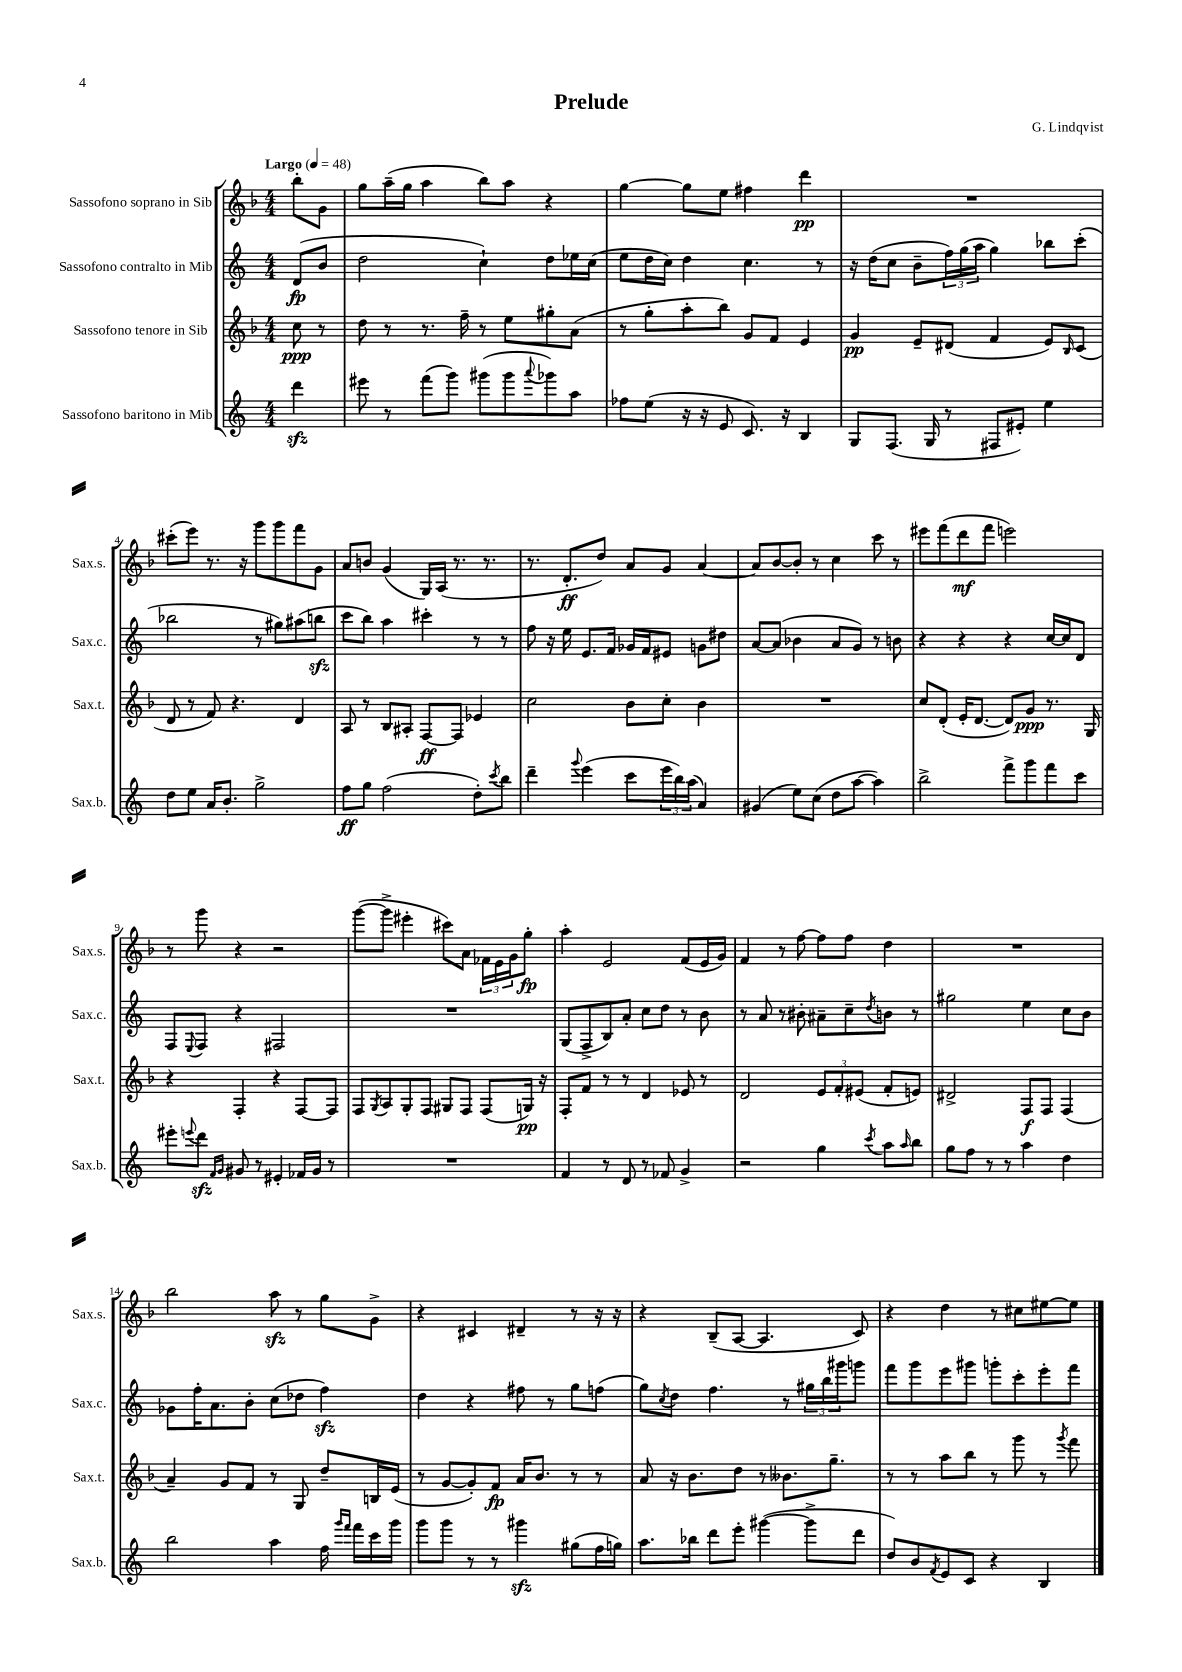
\header { title = "Prelude" composer = "G. Lindqvist" }
<<
\new StaffGroup <<
\new Staff = "s0" \with { instrumentName = "Sassofono soprano in Sib" shortInstrumentName = "Sax.s." } {
    \clef treble \key f \major \numericTimeSignature \time 4/4 \partial 4 \tempo "Largo" 4 = 48
    bes''8-. g'8 |
    g''8 a''16--( g''16 a''4 bes''8) a''8 r4 |
    g''4~ g''8 e''8 fis''4 d'''4\pp |
    R1 |
    cis'''8-.( e'''8) r8. r16 g'''8 g'''8 f'''8 g'8 |
    a'8 b'8 g'4( g16) a16( r8. r8. |
    r8. d'8.-.\ff d''8) a'8 g'8 a'4~ |
    a'8 bes'8~ bes'8-. r8 c''4 c'''8 r8 |
    eis'''8 f'''8( d'''8\mf f'''8 e'''2) |
    r8 g'''8 r4 r2 |
    g'''8~( g'''8-> eis'''4-. cis'''8) a'8 \tuplet 3/2 { fes'16 e'16 g'16 } g''8-.\fp |
    a''4-. e'2 f'8( e'16 g'16) |
    f'4 r8 f''8~ f''8 f''8 d''4 |
    R1 |
    bes''2 a''8\sfz r8 g''8 g'8-> |
    r4 cis'4 dis'4-- r8 r16 r16 |
    r4 bes8--( a8~ a4. c'8) |
    r4 d''4 r8 cis''8 eis''8~ eis''8 \bar "|." |
}
\new Staff = "s1" \with { instrumentName = "Sassofono contralto in Mib" shortInstrumentName = "Sax.c." } {
    \clef treble \key c \major \numericTimeSignature \time 4/4 \partial 4
    d'8\fp( b'8 |
    d''2 c''4-!) d''8 ees''16 c''16( |
    e''8 d''16 c''16) d''4 c''4. r8 |
    r16 d''16( c''8 b'8-- \tuplet 3/2 { f''16) g''16( a''16 } g''4) bes''8 c'''8-.( |
    bes''2 r8 gis''8) ais''8( b''8\sfz |
    c'''8 b''8) a''4 cis'''4-. r8 r8 |
    f''8 r16 e''16 e'8. f'16 ges'16 f'16 eis'8 g'8 dis''8 |
    a'8~ a'8( bes'4 a'8 g'8) r8 b'8 |
    r4 r4 r4 c''16~ c''16 d'8 |
    f8 \appoggiatura { e8 } f8 r4 fis2 |
    R1 |
    g8( f8-> b8) a'8-. c''8 d''8 r8 b'8 |
    r8 a'8 r8 bis'8-. ais'8-- c''8-- \acciaccatura { d''8 } b'8 r8 |
    gis''2 e''4 c''8 b'8 |
    ges'8 f''16-. a'8. b'8-. c''8( des''8 f''4\sfz) |
    d''4 r4 fis''8 r8 g''8 f''8( |
    g''8) \acciaccatura { c''8 } d''8 f''4. r8 \tuplet 3/2 { gis''16 b''16 gis'''16 } g'''8 |
    f'''8 g'''8 e'''8 gis'''8 g'''8-. c'''8-. e'''8-. f'''8 \bar "|." |
}
\new Staff = "s2" \with { instrumentName = "Sassofono tenore in Sib" shortInstrumentName = "Sax.t." } {
    \clef treble \key f \major \numericTimeSignature \time 4/4 \partial 4
    c''8\ppp r8 |
    d''8 r8 r8. f''16-- r8 e''8 gis''8-. a'8( |
    r8 g''8-. a''8-. bes''8) g'8 f'8 e'4 |
    g'4\pp e'8-- dis'8( f'4 e'8) \grace { bes16 } c'8( |
    d'8 r8 f'8) r4. d'4 |
    a8 r8 bes8 ais8-. f8~\ff f8 ees'4 |
    c''2 bes'8 c''8-. bes'4 |
    R1 |
    c''8 d'8-.( e'16-. d'8.~ d'8) g'8\ppp r8. g16 |
    r4 f4-. r4 f8~ f8 |
    f8 \acciaccatura { g8 } a8 g8-. f8 gis8 f8 f8( g16\pp) r16 |
    f8-. f'8 r8 r8 d'4 ees'8 r8 |
    d'2 \tuplet 3/2 { e'8 f'8-. eis'8( } f'8-. e'8) |
    dis'2-> f8\f f8 f4( |
    a'4--) g'8 f'8 r8 g8 d''8-- b16 e'16( |
    r8 g'8~ g'8-.) f'8\fp a'16 bes'8. r8 r8 |
    a'8 r16 bes'8. d''8 r8 beses'8. g''8.-- |
    r8 r8 a''8 bes''8 r8 g'''8 r8 \acciaccatura { g'''8 } f'''8 \bar "|." |
}
\new Staff = "s3" \with { instrumentName = "Sassofono baritono in Mib" shortInstrumentName = "Sax.b." } {
    \clef treble \key c \major \numericTimeSignature \time 4/4 \partial 4
    d'''4\sfz |
    eis'''8 r8 f'''8( g'''8) gis'''8( gis'''8 \appoggiatura { a'''8 } ges'''8) a''8 |
    fes''8 e''8( r16 r16 e'8 c'8.) r16 b4 |
    g8 f8.( g16 r8 fis8 eis'8-.) e''4 |
    d''8 e''8 a'16 b'8.-. g''2-> |
    f''8\ff g''8 f''2( d''8-.) \acciaccatura { c'''8 } b''8 |
    d'''4-- \appoggiatura { g'''8 } e'''4( c'''8 \tuplet 3/2 { e'''16 b''16) a''16( } a'4) |
    gis'4( e''8) c''8( d''8 a''8~ a''4) |
    b''2-> f'''8-> g'''8 f'''8 c'''8 |
    eis'''8-. \appoggiatura { e'''8 } d'''8\sfz \grace { f'16 g'16 } gis'8 r8 eis'4-. fes'16 gis'16 r8 |
    R1 |
    f'4 r8 d'8 r8 fes'8 g'4-> |
    r2 g''4 \acciaccatura { c'''8 } a''8 \grace { a''16 } b''8 |
    g''8 f''8 r8 r8 a''4 d''4 |
    b''2 a''4 f''16 \grace { g'''16 f'''16 } f'''16 c'''16 g'''16 |
    g'''8 g'''8 r8 r8 gis'''4\sfz gis''8( f''16 g''16) |
    a''8. bes''16 d'''8 e'''8-. gis'''4~( gis'''8-> d'''8 |
    d''8) b'8 \acciaccatura { f'8 } e'8 c'8 r4 b4 \bar "|." |
}
>>
>>
